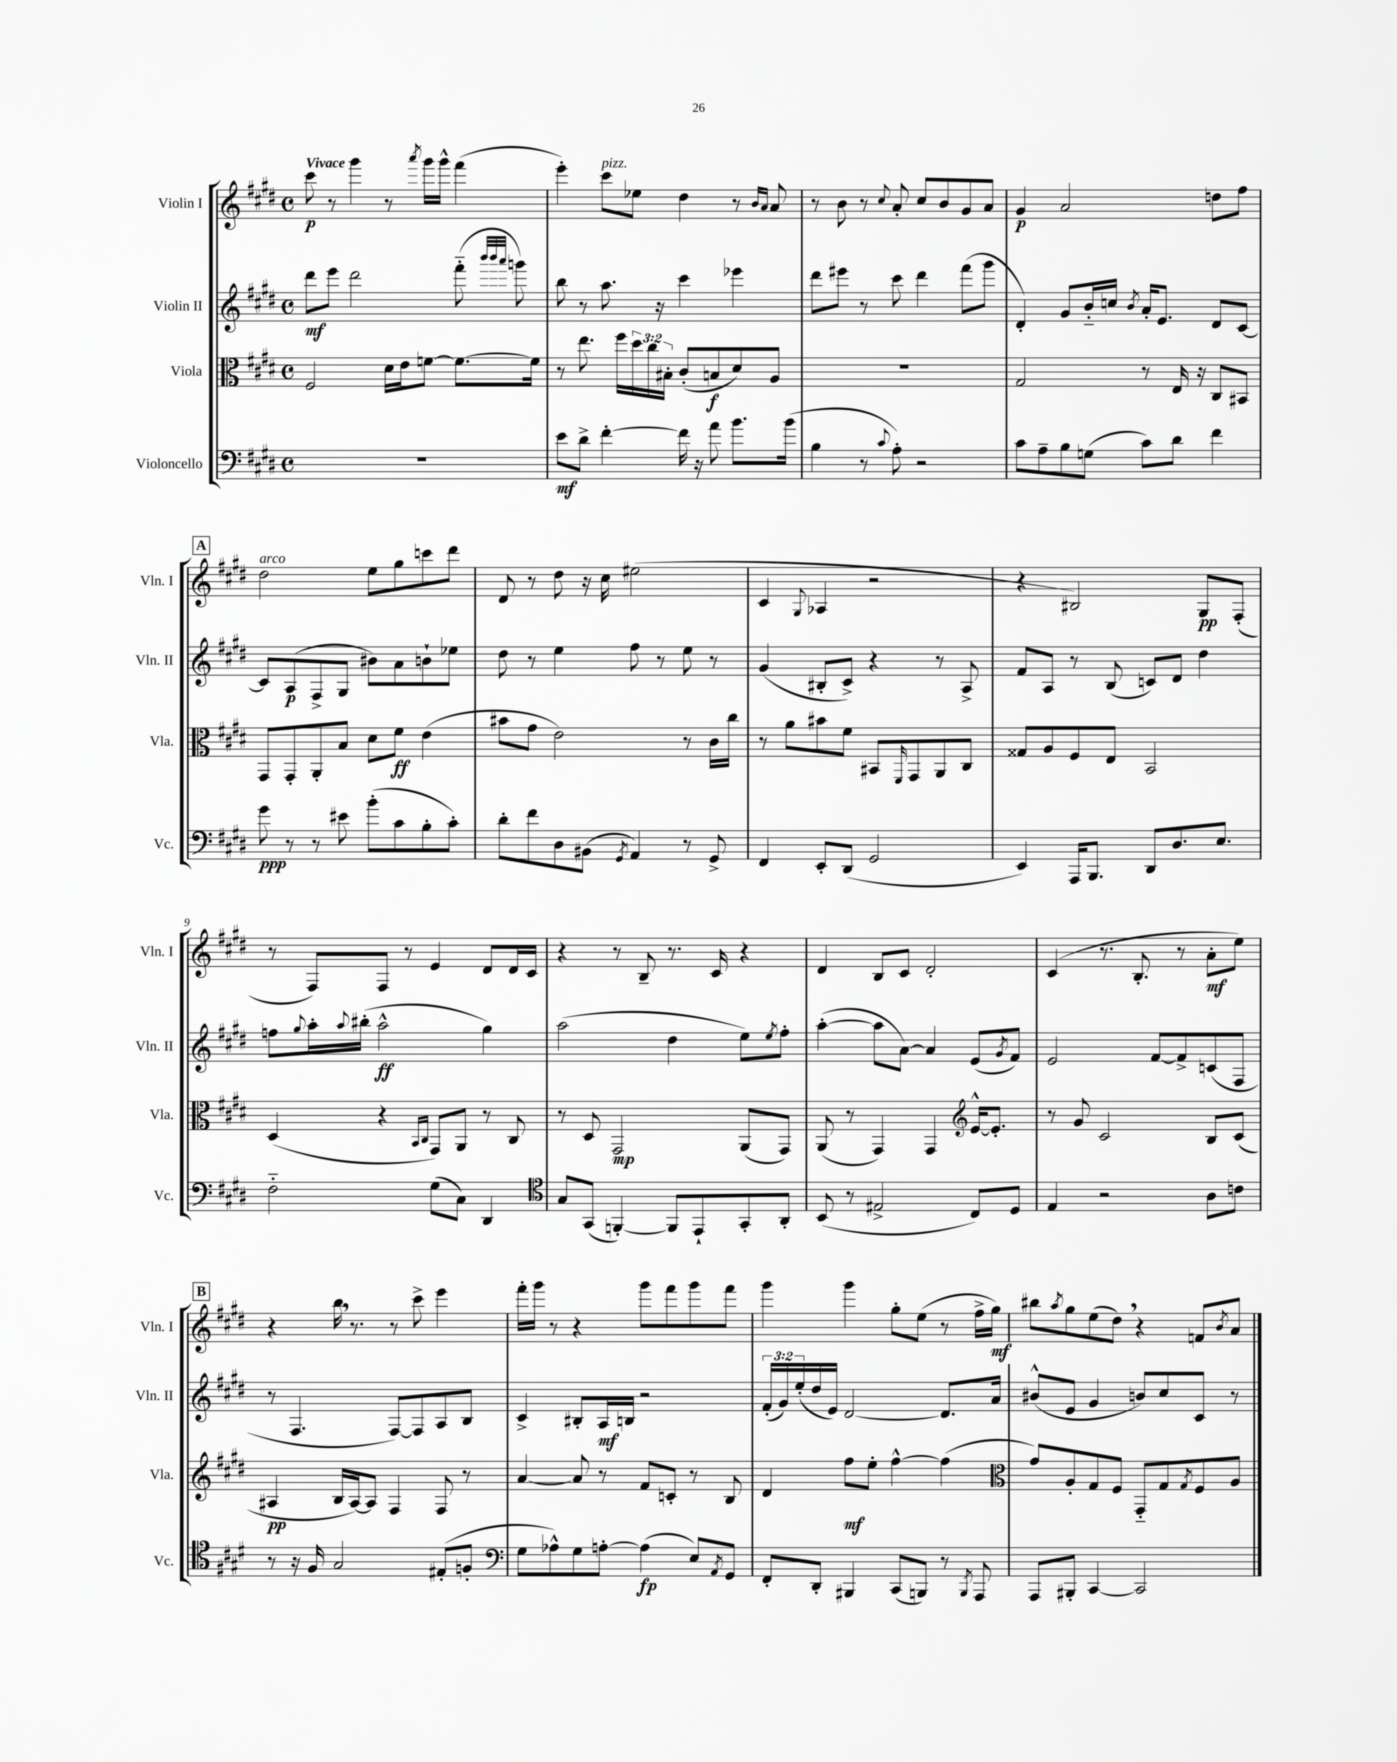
<<
\new StaffGroup <<
\new Staff = "s0" \with { instrumentName = "Violin I" shortInstrumentName = "Vln. I" } {
    \clef treble \key e \major \defaultTimeSignature \time 4/4 \tempo "Vivace"
    cis'''8\p r8 gis'''4 r8 \acciaccatura { a'''8 } gis'''16 gis'''16-^ fis'''4( |
    e'''4-.) cis'''8^\markup { \italic "pizz." } ees''8 dis''4 r8 \grace { b'16 a'16 } a'8 |
    r8 b'8 r8 \appoggiatura { cis''8 } a'8-. cis''8 b'8 gis'8 a'8 |
    gis'4\p a'2 d''8 fis''8 |
    \mark \markup { \box "A" } dis''2^\markup { \italic "arco" } e''8 gis''8 c'''8 dis'''8 |
    dis'8 r8 dis''8 r16 cis''16 eis''2( |
    cis'4 \appoggiatura { gis8 } aes4 r2 |
    r4 bis2) gis8\pp fis8-.( |
    r8 fis8) fis8 r8 e'4 dis'8 dis'16 cis'16 |
    r4 r8 b8-- r8. cis'16 r4 |
    dis'4 b8 cis'8 dis'2-. |
    cis'4( r8. b8.-. r8 a'8-.\mf e''8) |
    \mark \markup { \box "B" } r4 b''16 \breathe r8. r8 cis'''8-> e'''4 |
    fis'''16-. gis'''16 r8 r4 gis'''8 fis'''8 gis'''8 fis'''8 |
    gis'''4 gis'''4 gis''8-. e''8( r8 fis''16-> gis''16\mf) |
    bis''8 \acciaccatura { a''8 } gis''8 e''8( dis''8) \breathe r4 f'8 \acciaccatura { b'8 } a'8 \bar "|." |
}
\new Staff = "s1" \with { instrumentName = "Violin II" shortInstrumentName = "Vln. II" } {
    \clef treble \key e \major \defaultTimeSignature \time 4/4 \override Staff.TupletNumber.text = #tuplet-number::calc-fraction-text
    dis'''8\mf e'''8 dis'''2 fis'''8-_( \grace { b'''32 b'''32 a'''32 } g'''8) |
    b''8 r8 a''8. r16 cis'''4 ees'''4 |
    dis'''8 eis'''8 r8 cis'''8 dis'''4 fis'''8( gis'''8 |
    dis'4-.) gis'8 b'16-_ c''16 \acciaccatura { b'8 } a'16-. e'8. dis'8 cis'8~ |
    \mark \markup { \box "A" } cis'8 a8\p( fis8-> gis8 bis'8) a'8 b'8-! ees''8 |
    dis''8 r8 e''4 fis''8 r8 e''8 r8 |
    gis'4( bis8-. cis'8->) r4 r8 a8-> |
    fis'8 a8 r8 b8( c'8) dis'8 dis''4 |
    f''8 \appoggiatura { gis''8 } a''16-. \appoggiatura { a''8 } bis''16-.( a''2-^\ff gis''4) |
    a''2( dis''4 e''8) \acciaccatura { e''8 } fis''8-. |
    a''4~-.( a''8 a'8~) a'4 e'8( \acciaccatura { gis'8 } fis'8) |
    e'2 fis'8~ fis'8-> c'8( fis8 |
    \mark \markup { \box "B" } r8 fis4. fis8~) fis8 a8 b8 |
    cis'4-> bis8-. a16\mf b16 r2 |
    \tuplet 3/2 { fis'16-.( gis'16) e''16-.( } dis''16 e'16) dis'2~ dis'8. a'16 |
    bis'8-^( e'8 gis'4 b'8) cis''8 cis'8 r8 \bar "|." |
}
\new Staff = "s2" \with { instrumentName = "Viola" shortInstrumentName = "Vla." } {
    \clef alto \key e \major \defaultTimeSignature \time 4/4 \override Staff.TupletNumber.text = #tuplet-number::calc-fraction-text
    fis2 dis'16 e'16 f'8~ f'8.~ f'16 |
    r8 e''8. fis''16 \tuplet 3/2 { dis''16 cis''16 bis16-. } cis'8-.( b8\f dis'8) a8 |
    R1 |
    gis2 r8 e16 r16 cis8 bis,8 |
    \mark \markup { \box "A" } gis,8 gis,8-. a,8-. b8 dis'8 fis'8\ff e'4( |
    bis'8 gis'8 e'2) r8 cis'16 cis''16 |
    r8 a'8 bis'8 fis'8 bis,8 \grace { fis,16 } gis,8 a,8 cis8 |
    gisis8 a8 fis8 e8 b,2 |
    dis4( r4 \grace { b,16 cis16 } gis,8) a,8 r8 cis8 |
    r8 dis8 gis,2\mp a,8( gis,8) |
    a,8( r8 gis,4) gis,4 \clef treble e'16~-^ e'8.-. |
    r8 gis'8 cis'2 b8 cis'8( |
    \mark \markup { \box "B" } ais4\pp b16 ais16~) ais8 fis4 fis8 r8 |
    a'4~ a'8 r8 fis'8 c'8-. r8 b8 |
    dis'4 fis''8\mf e''8-. fis''4~-^ fis''4( |
    \clef alto gis'8) a8-. gis8 fis8 gis,8-_ gis8 \acciaccatura { gis8 } fis8 a8 \bar "|." |
}
\new Staff = "s3" \with { instrumentName = "Violoncello" shortInstrumentName = "Vc." } {
    \clef bass \key e \major \defaultTimeSignature \time 4/4
    R1 |
    e'8\mf dis'8-> fis'4~-. fis'16 r16 a'8 b'8. b'16( |
    b4 r8 \appoggiatura { cis'8 } a8-.) r2 |
    cis'8 a8-- b8 g8( cis'8) dis'8 fis'4 |
    \mark \markup { \box "A" } gis'8\ppp r8 r8 eis'8 b'8-.( cis'8 b8-. cis'8-.) |
    dis'8-. fis'8 dis8 bis,8( \acciaccatura { gis,8 } a,4) r8 gis,8-> |
    fis,4 e,8-. dis,8( gis,2 |
    e,4) a,,16 b,,8. dis,8 dis8. e8. |
    fis2-_ gis8( cis8) dis,4 |
    \clef tenor gis8 gis,8( f,4~-.) f,8 e,8-! gis,8-. a,8-. |
    b,8( r8 eis2-> cis8) dis8 |
    e4 r2 a8 c'8 |
    \mark \markup { \box "B" } r8 r16 fis16 gis2 eis8-.( f8-. |
    \clef bass gis8 aes8-^) gis8 a8~-. a4\fp( e8) \acciaccatura { a,8 } gis,8 |
    fis,8-. dis,8-. bis,,4 cis,8( b,,8) r8 \acciaccatura { b,,8 } a,,8 |
    a,,8 bis,,8-. cis,4~ cis,2 \bar "|." |
}
>>
>>
